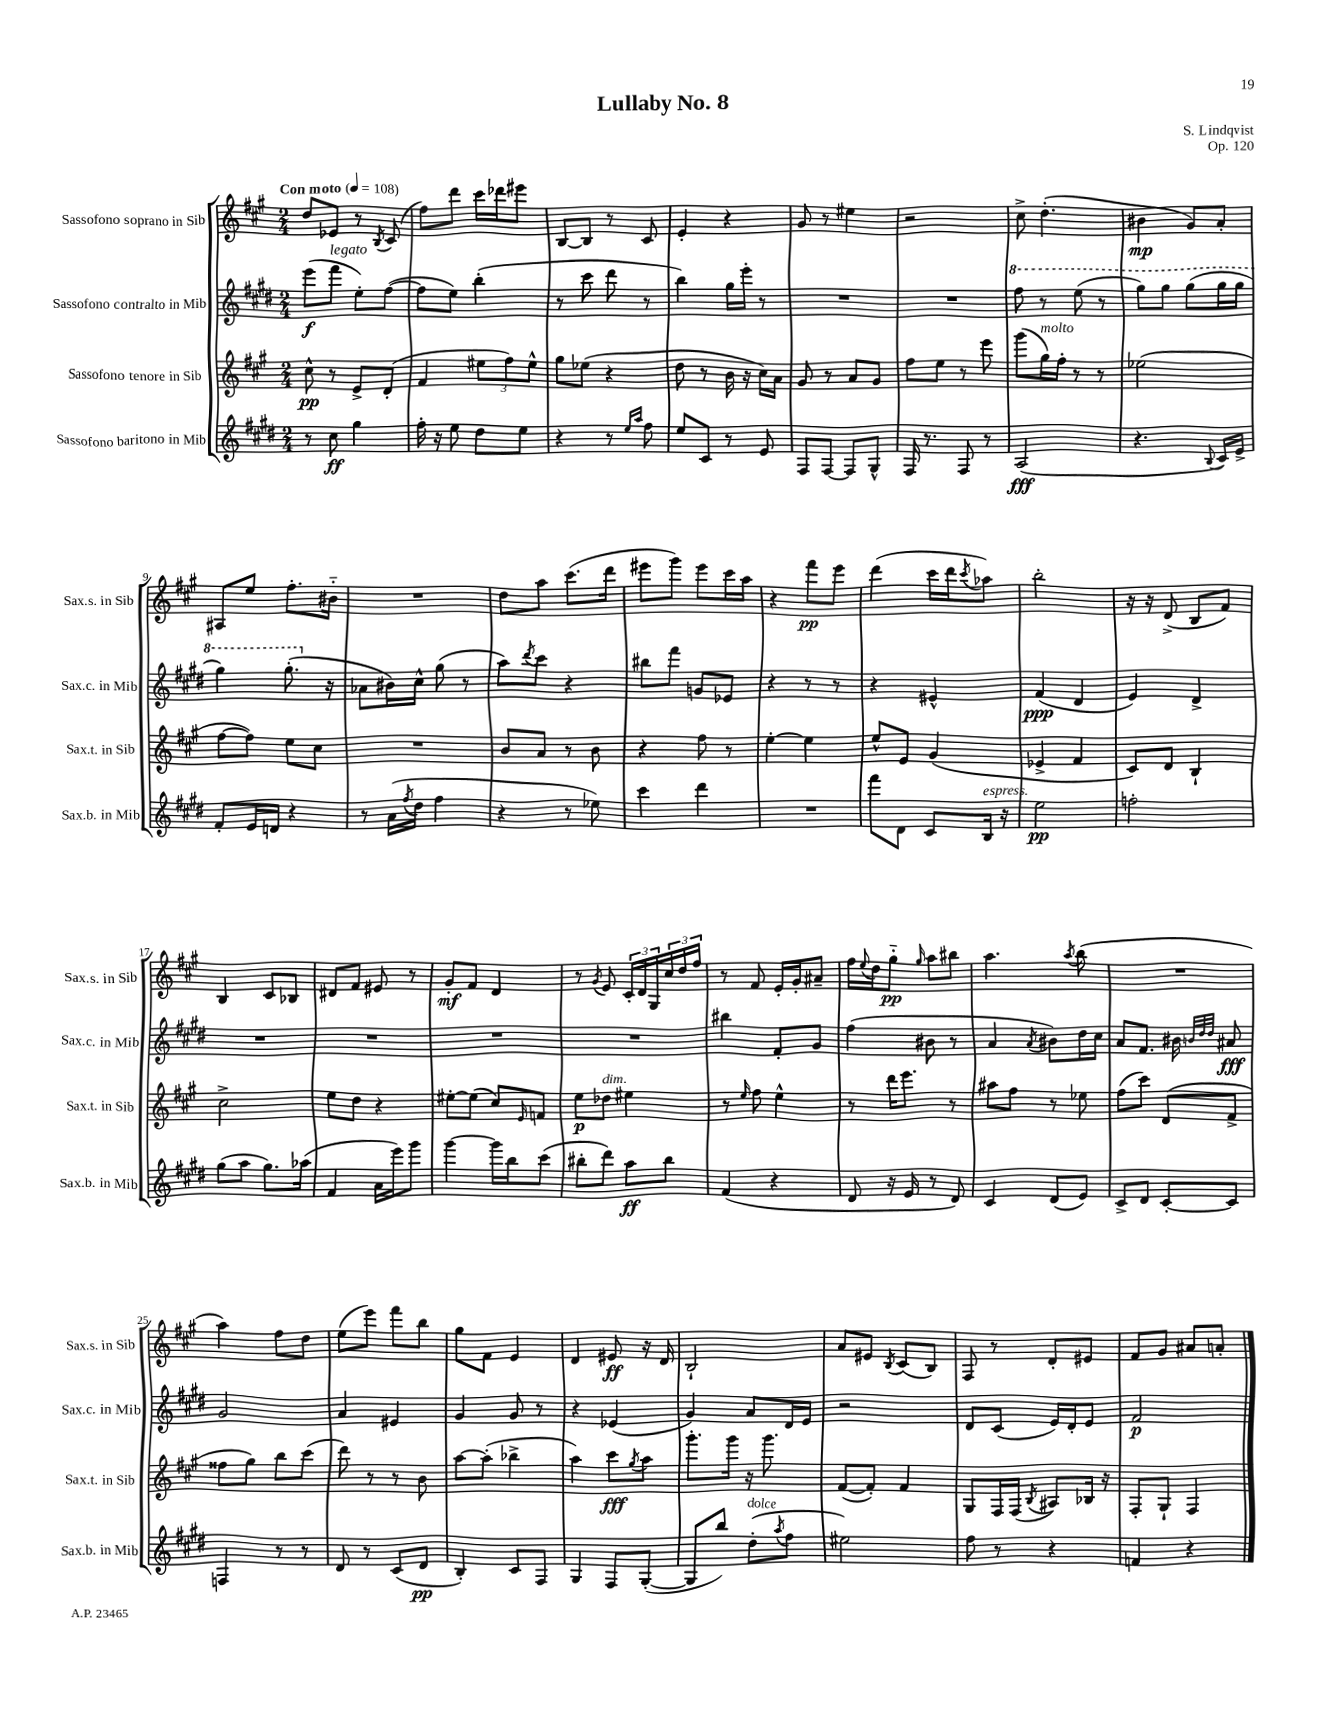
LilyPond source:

\header { title = "Lullaby No. 8" composer = "S. Lindqvist" opus = "Op. 120" }
<<
\new StaffGroup <<
\new Staff = "s0" \with { instrumentName = "Sassofono soprano in Sib" shortInstrumentName = "Sax.s. in Sib" } {
    \clef treble \key a \major \numericTimeSignature \time 2/4 \tempo "Con moto" 4 = 108
    d''8 ees'8 r8 \acciaccatura { b8 } cis'8( |
    fis''8) d'''8 cis'''16 des'''16 eis'''8 |
    b8~ b8 r8 cis'8 |
    e'4-. r4 |
    gis'8 r8 eis''4 |
    r2 |
    cis''8-> d''4.-.( |
    bis'4\mp gis'8) a'8-. |
    ais8 e''8 fis''8.-. bis'16-_ |
    R2 |
    d''8 a''8 cis'''8.( d'''16 |
    eis'''8 gis'''8) eis'''8 cis'''16 a''16 |
    r4 fis'''8\pp e'''8 |
    d'''4( cis'''16 d'''16 \acciaccatura { cis'''8 } aes''8) |
    b''2-. |
    r16 r16 d'8->( b8 fis'8) |
    b4 cis'8 bes8 |
    dis'8 fis'8 eis'8 r8 |
    gis'8-.\mf fis'8 d'4 |
    r8 \acciaccatura { gis'8 } e'8 \tuplet 3/2 { cis'16-. d'16 gis16 } \tuplet 3/2 { cis''16 d''16 fis''16 } |
    r8 fis'8 e'16-. gis'16-. ais'8-- |
    fis''16 \appoggiatura { e''8 } d''16 gis''8-_\pp \grace { gis''16 } a''8 bis''8 |
    a''4. \acciaccatura { a''8 } b''8( |
    R2 |
    a''4) fis''8 d''8 |
    e''8( e'''8) fis'''8 b''8 |
    gis''8 fis'8 e'4 |
    d'4 eis'8\ff r16 d'16 |
    b2-! |
    a'8 eis'8 \acciaccatura { b8 } cis'8( b8) |
    fis8 r8 d'8-. eis'8 |
    fis'8 gis'8 ais'8 a'8-. \bar "|." |
}
\new Staff = "s1" \with { instrumentName = "Sassofono contralto in Mib" shortInstrumentName = "Sax.c. in Mib" } {
    \clef treble \key e \major \numericTimeSignature \time 2/4
    e'''8\f( fis'''8^\markup { \italic "legato" } e''8-.) fis''8~( |
    fis''8 e''8) b''4-.( |
    r8 cis'''8 dis'''8 r8 |
    b''4) gis''16 e'''16-. r8 |
    R2 |
    R2 |
    \ottava #1 fis'''8 r8 e'''8( r8 |
    gis'''8) gis'''8 gis'''8( gis'''16 gis'''16 |
    gis'''4) gis'''8.-.( \ottava #0 r16 |
    aes'8 bis'16) cis''16-^ gis''8( r8 |
    a''8) \acciaccatura { dis'''8 } cis'''8 r4 |
    bis''8 fis'''8 g'8 ees'8 |
    r4 r8 r8 |
    r4 eis'4-^ |
    fis'4\ppp( dis'4 |
    e'4) dis'4-> |
    R2 |
    R2 |
    R2 |
    R2 |
    bis''4 fis'8-. gis'8 |
    fis''4( bis'8 r8 |
    a'4 \acciaccatura { a'8 } bis'8) dis''16 cis''16 |
    a'8 fis'8. bis'16 \grace { b'32 dis''32 dis''32 } ais'8\fff |
    gis'2 |
    a'4 eis'4 |
    gis'4 gis'8 r8 |
    r4 ees'4( |
    gis'4) a'8 dis'16 e'16 |
    r2 |
    dis'8 cis'8( e'16) dis'16-. e'8 |
    fis'2\p \bar "|." |
}
\new Staff = "s2" \with { instrumentName = "Sassofono tenore in Sib" shortInstrumentName = "Sax.t. in Sib" } {
    \clef treble \key a \major \numericTimeSignature \time 2/4
    cis''8-^\pp r8 e'8-> d'8-.( |
    fis'4 \tuplet 3/2 { eis''8 fis''8) eis''8-^ } |
    gis''8 ees''8( r4 |
    d''8 r8 b'16 r16 cis''16) a'16 |
    gis'8 r8 a'8 gis'8 |
    fis''8 e''8 r8 e'''8 |
    gis'''8( gis''16^\markup { \italic "molto" }) fis''16-. r8 r8 |
    ees''2( |
    fis''8~ fis''8) e''8 cis''8 |
    R2 |
    b'8 a'8 r8 b'8 |
    r4 fis''8 r8 |
    e''4~-. e''4 |
    e''8-^ e'8 gis'4( |
    ees'4-> fis'4 |
    cis'8) d'8 b4-! |
    cis''2-> |
    e''8 d''8 r4 |
    eis''8~-. eis''8( cis''8) \grace { e'16 } f'8 |
    e''8\p des''8^\markup { \italic "dim." } eis''4 |
    r8 \grace { e''16 } fis''8 e''4-^ |
    r8 d'''16 e'''8. r8 |
    ais''8 fis''8 r8 ees''8 |
    fis''8( cis'''8) d'8( fis'8-> |
    fisis''8 gis''8) b''8 cis'''8( |
    d'''8) r8 r8 b'8 |
    a''8~ a''8-.( bes''4-> |
    a''4) cis'''8\fff \acciaccatura { gis''8 } a''8 |
    gis'''8.-. gis'''16 r16 gis'''8. |
    fis'8~( fis'8-.) fis'4 |
    gis8 fis16 fis16( \acciaccatura { b8 } ais8) bes16 r16 |
    fis8-. gis8-! fis4 \bar "|." |
}
\new Staff = "s3" \with { instrumentName = "Sassofono baritono in Mib" shortInstrumentName = "Sax.b. in Mib" } {
    \clef treble \key e \major \numericTimeSignature \time 2/4
    r8 cis''8\ff gis''4 |
    fis''16-. r16 e''8 dis''8 e''8 |
    r4 r8 \grace { e''16 a''16 } fis''8 |
    e''8 cis'8 r8 e'8 |
    fis8 fis8~ fis8 gis8-^ |
    fis16 r8. fis8 r8 |
    a2\fff( |
    r4. \appoggiatura { b8 } cis'16) e'16-> |
    fis'8-. e'16 d'16 r4 |
    r8 a'16( \acciaccatura { fis''8 } dis''16 fis''4 |
    r4 r8 ees''8) |
    cis'''4 dis'''4 |
    R2 |
    fis'''8 dis'8 cis'8 b16^\markup { \italic "espress." } r16 |
    e''2\pp |
    f''2-. |
    gis''8( a''8 gis''8.) aes''16( |
    fis'4 a'16 e'''16) gis'''8 |
    gis'''4~ gis'''16 b''16 cis'''8( |
    bis''8-. dis'''8) a''8\ff bis''8 |
    fis'4( r4 |
    dis'8 r16 e'16 r8 dis'8) |
    cis'4 dis'8( e'8) |
    cis'8-> dis'8 cis'8~-. cis'8 |
    f4 r8 r8 |
    dis'8 r8 cis'8( dis'8\pp |
    b4-.) cis'8 fis8 |
    gis4 fis8 gis8~-.( |
    gis8 b''8) dis''8-.^\markup { \italic "dolce" }( \acciaccatura { a''8 } fis''8 |
    eis''2) |
    fis''8 r8 r4 |
    f'4 r4 \bar "|." |
}
>>
>>
